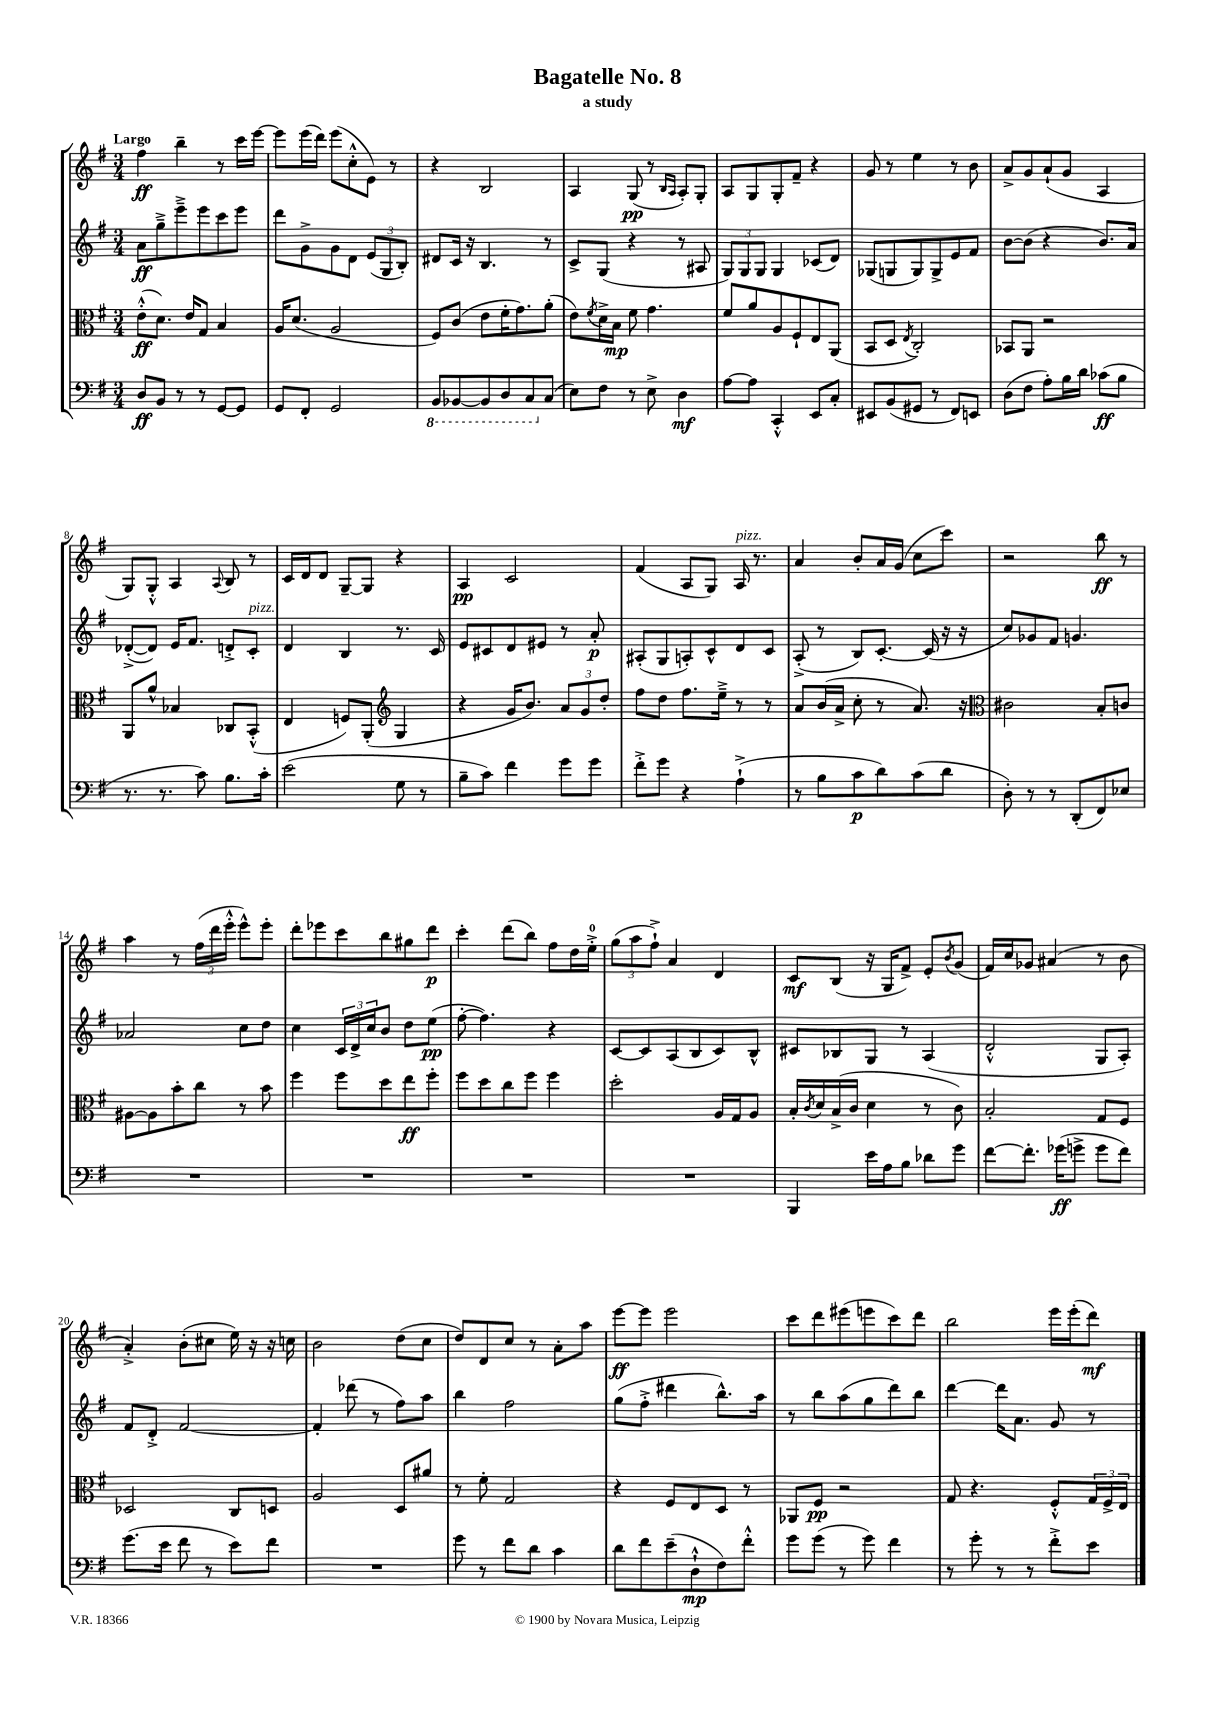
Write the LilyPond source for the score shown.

\header { title = "Bagatelle No. 8" subtitle = "a study" }
<<
\new StaffGroup <<
\new Staff = "s0" {
    \clef treble \key g \major \numericTimeSignature \time 3/4 \tempo "Largo"
    fis''4\ff b''4-- r8 c'''16 e'''16~ |
    e'''8 e'''16( d'''16) e'''8( c''8-.-^ e'8) r8 |
    r4 b2 |
    a4 g8\pp( r8 \grace { b16 a16 } a8-.) g8-. |
    a8 g8 g8-. fis'8-- r4 |
    g'8 r8 e''4 r8 b'8 |
    a'8-> g'8 a'8-!( g'8 a4 |
    g8) g8-.-^ a4 \appoggiatura { a8 } b8 r8 |
    c'16 d'16 d'8 g8~-- g8 r4 |
    a4\pp c'2 |
    fis'4( a8 g8) a16^\markup { \italic "pizz." } r8. |
    a'4 b'8-. a'16 g'16( c''8 c'''8) |
    r2 b''8\ff r8 |
    a''4 r8 \tuplet 3/2 { fis''16( d'''16 e'''16-.-^ } e'''8-^) e'''8-. |
    d'''8-. ees'''8 c'''8 b''8 gis''8 d'''8\p |
    c'''4-. d'''8( b''8) fis''8 d''16 e''16-0-.-> |
    \tuplet 3/2 { g''8( a''8 fis''8-!->) } a'4 d'4 |
    c'8\mf b8( r16 g16 fis'8->) e'8-. \acciaccatura { b'8 } g'8( |
    fis'16) c''16 ges'8 ais'4( r8 b'8 |
    a'4-.->) b'8-.( cis''8 e''16) r16 r16 c''16 |
    b'2 d''8( c''8 |
    d''8) d'8 c''8 r8 a'8-. a''8 |
    e'''8~\ff e'''8 e'''2 |
    c'''8 d'''8 eis'''8( e'''8 c'''8) d'''8 |
    b''2 e'''16 e'''16-.( d'''8\mf) \bar "|." |
}
\new Staff = "s1" {
    \clef treble \key g \major \numericTimeSignature \time 3/4
    a'8\ff g''8---> e'''8---> e'''8 c'''8 e'''8 |
    d'''8 g'8-> g'8 d'8 \tuplet 3/2 { e'8( g8 b8-.) } |
    dis'8 c'16 r16 b4. r8 |
    c'8-> g8( r4 r8 ais8 |
    \tuplet 3/2 { g8) g8 g8 } g4 ces'8( d'8) |
    ges8( g8 g8) g8-> e'8 fis'8 |
    b'8~ b'8( r4 b'8.) a'16 |
    des'8~-.->( des'8) e'16 fis'8. d'8-.-> c'8-.^\markup { \italic "pizz." } |
    d'4 b4 r8. c'16 |
    e'8 cis'8 d'8 eis'8 r8 a'8-.\p |
    ais8-.( g8 a8-.) c'8-^ d'8 c'8 |
    a8-.->( r8 b8) c'8.~-. c'16( r16 r16 |
    c''8) ges'8 fis'8 g'4. |
    aes'2 c''8 d''8 |
    c''4 \tuplet 3/2 { c'16 d'16-> c''16 } b'8 d''8 e''8\pp( |
    fis''8~-. fis''4.) r4 |
    c'8~ c'8 a8( b8 c'8) b8-^ |
    cis'8 bes8 g8 r8 a4( |
    d'2-.-^ g8 a8-.) |
    fis'8 d'8-.-> fis'2~ |
    fis'4-. des'''8( r8 fis''8) a''8 |
    b''4 fis''2 |
    g''8( fis''8-.-> dis'''4 b''8.-^) a''16 |
    r8 b''8 a''8( g''8 d'''8) b''8 |
    d'''4~ d'''16 a'8. g'8 r8 \bar "|." |
}
\new Staff = "s2" {
    \clef alto \key g \major \numericTimeSignature \time 3/4
    e'8-.-^\ff( d'8.) e'16 g8 b4 |
    a16 d'8.( a2 |
    fis8) c'8( e'8 fis'16-. g'8.) a'8-.( |
    e'8) \acciaccatura { fis'8 } d'16-> b16\mp fis'8 g'4. |
    fis'8 a'8 a8 fis8-! e8 a,8( |
    b,8 d8 \acciaccatura { e8 } c2-.) |
    bes,8 a,8 r2 |
    a,8 a'8-^ bes4 ces8 b,8-.-^( |
    e4 f8) a,8-.( \clef treble g4 |
    r4 g'16 b'8.) \tuplet 3/2 { a'8 g'8 d''8-. } |
    fis''8 d''8 fis''8. e''16---> r8 r8 |
    a'8 b'16( a'16-> c''8-. r8 a'8.) r16 |
    \clef alto cis'2 b8-. c'8 |
    ais8~ ais8 b'8-. c''8 r8 b'8 |
    fis''4 fis''8 d''8 e''8\ff fis''8-. |
    fis''8 d''8 c''8 fis''8 fis''4 |
    d''2-. a16 g16 a8 |
    b16-. \acciaccatura { c'8 } d'16 b16->( c'16 d'4 r8 c'8) |
    b2-. g8 fis8 |
    des2 c8 d8 |
    a2 d8 ais'8 |
    r8 fis'8-. g2 |
    r4 fis8 e8 d8 r8 |
    aes,8 fis8\pp r2 |
    g8 r4. fis8-.-^ \tuplet 3/2 { g16 fis16-> e16 } \bar "|." |
}
\new Staff = "s3" {
    \clef bass \key g \major \numericTimeSignature \time 3/4
    d8\ff b,8 r8 r8 g,8~ g,8 |
    g,8 fis,8-. g,2 |
    \ottava #-1 b,,8 bes,,8~ bes,,8 d,8 c,8 \ottava #0 c8( |
    e8) fis8 r8 e8-> d4\mf |
    a8~ a8 c,4-.-^ e,8 c8-. |
    eis,8 b,8( gis,8 r8 fis,8) e,8 |
    d8( fis8 a8-.) b16 d'16 ces'8\ff( b8 |
    r8. r8. c'8) b8. c'16-. |
    e'2( g8 r8 |
    b8-- c'8) fis'4 g'8 g'8 |
    fis'8-.-> g'8 r4 a4-!->( |
    r8 b8 c'8\p d'8) c'8( d'8 |
    d8-.) r8 r8 d,8-.( fis,8) ees8 |
    R2. |
    R2. |
    R2. |
    R2. |
    b,,4 e'16 a16 b8 des'8 g'8 |
    fis'8~ fis'8.-. ges'16\ff( g'8-> g'8 fis'8) |
    g'8.( e'16 fis'8 r8 e'8) fis'8 |
    R2. |
    g'8 r8 fis'8 d'8 c'4 |
    d'8 fis'8 e'8--( d8-!-^\mp fis8) fis'8-.-^ |
    g'8 g'8( r8 g'8) fis'4 |
    r8 g'8-. r8 r8 fis'8-.-> e'8 \bar "|." |
}
>>
>>
